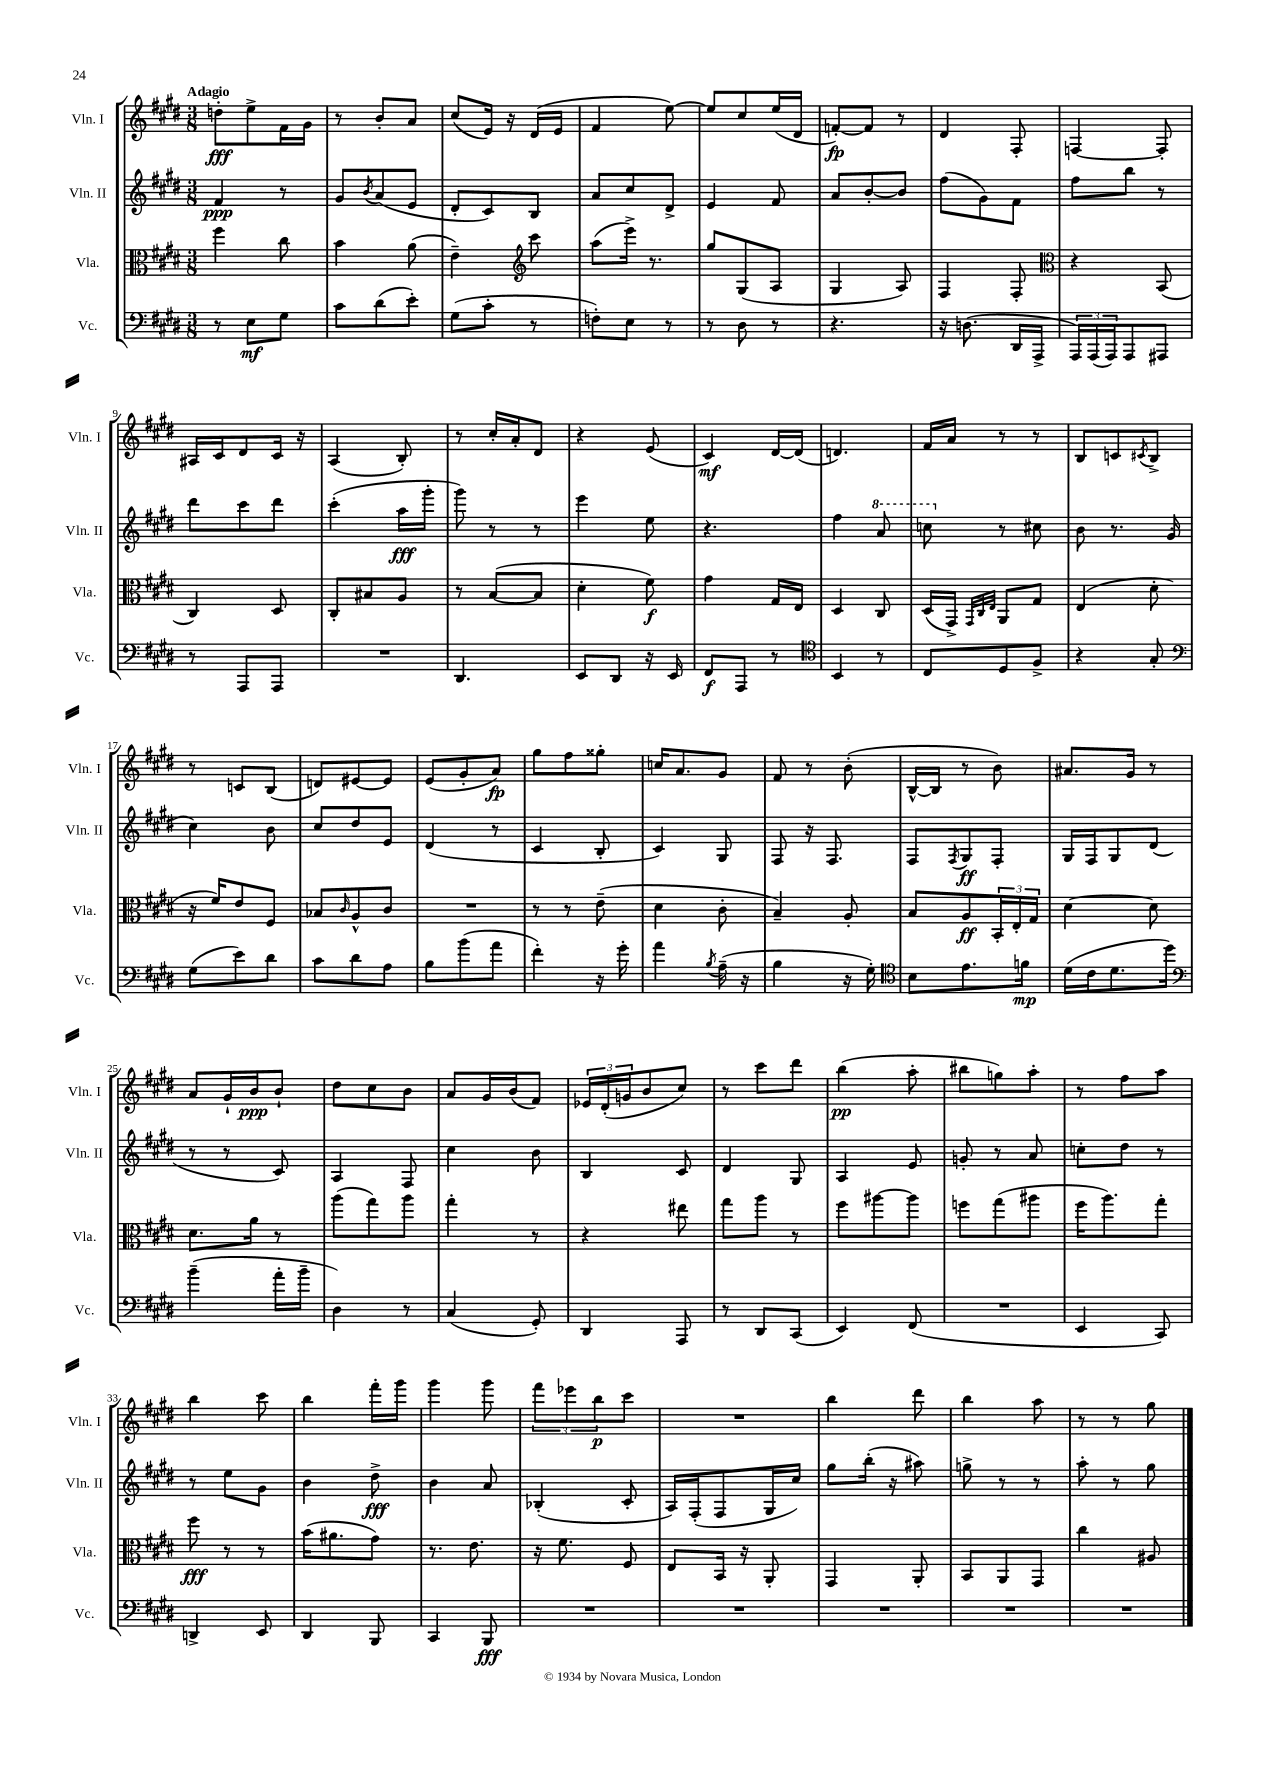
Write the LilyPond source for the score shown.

<<
\new StaffGroup <<
\new Staff = "s0" \with { instrumentName = "Vln. I" shortInstrumentName = "Vln. I" } {
    \clef treble \key e \major \numericTimeSignature \time 3/8 \tempo "Adagio"
    d''8-.\fff e''8-> fis'16 gis'16 |
    r8 b'8-. a'8 |
    cis''8( e'16) r16 dis'16( e'16 |
    fis'4 e''8~) |
    e''8 cis''8 e''16( dis'16 |
    f'8~-.\fp) f'8 r8 |
    dis'4 fis8-. |
    f4~ f8-. |
    ais16 cis'16 dis'8 cis'16 r16 |
    a4( b8-.) |
    r8 cis''16-. a'16-. dis'8 |
    r4 e'8( |
    cis'4\mf) dis'16~ dis'16( |
    d'4.) |
    fis'16 a'16 r8 r8 |
    b8 c'8 \acciaccatura { cis'8 } b8-> |
    r8 c'8 b8( |
    d'8) eis'8~ eis'8 |
    e'8( gis'8-. a'8\fp) |
    gis''8 fis''8 gisis''8-. |
    c''16 a'8. gis'8 |
    fis'8 r8 b'8-.( |
    b16~-^ b16 r8 b'8) |
    ais'8. gis'16 r8 |
    a'8 gis'16-! b'16\ppp b'8-! |
    dis''8 cis''8 b'8 |
    a'8 gis'16 b'16( fis'8) |
    \tuplet 3/2 { ees'16 dis'16-.( g'16 } b'8 cis''8) |
    r8 cis'''8 dis'''8 |
    b''4\pp( a''8-. |
    bis''8 g''8) a''8-. |
    r8 fis''8 a''8 |
    b''4 cis'''8 |
    b''4 fis'''16-. gis'''16 |
    gis'''4 gis'''8 |
    \tuplet 3/2 { fis'''8 ees'''8 b''8\p } cis'''8 |
    R4. |
    b''4 dis'''8 |
    b''4 a''8 |
    r8 r8 gis''8 \bar "|." |
}
\new Staff = "s1" \with { instrumentName = "Vln. II" shortInstrumentName = "Vln. II" } {
    \clef treble \key e \major \numericTimeSignature \time 3/8
    fis'4\ppp r8 |
    gis'8 \acciaccatura { b'8 } a'8( e'8 |
    dis'8-. cis'8) b8 |
    a'8 cis''8 dis'8-> |
    e'4 fis'8 |
    a'8 b'8~-. b'8 |
    fis''8( gis'8) fis'8 |
    fis''8 b''8 r8 |
    dis'''8 cis'''8 dis'''8 |
    cis'''4-.( a''16\fff gis'''16-. |
    gis'''8) r8 r8 |
    e'''4 e''8 |
    r4. |
    fis''4 \ottava #1 a''8 |
    c'''8 \ottava #0 r8 cis''!8 |
    b'8 r8. gis'16( |
    cis''4) b'8 |
    cis''8 dis''8 e'8 |
    dis'4( r8 |
    cis'4 b8-. |
    cis'4) gis8 |
    fis8 r16 fis8. |
    fis8 \acciaccatura { fis8 } gis8\ff fis8-. |
    gis16 fis16 gis8 dis'8( |
    r8 r8 cis'8) |
    a4 fis8 |
    cis''4 b'8 |
    b4 cis'8 |
    dis'4 gis8 |
    a4 e'8 |
    g'8-. r8 a'8 |
    c''8-. dis''8 r8 |
    r8 e''8 gis'8 |
    b'4 dis''8->\fff |
    b'4 a'8 |
    bes4-.( cis'8-. |
    a16) fis16-.( fis8 gis16 cis''16) |
    gis''8 b''16-.( r16 ais''8) |
    g''8-> r8 r8 |
    a''8-. r8 gis''8 \bar "|." |
}
\new Staff = "s2" \with { instrumentName = "Vla." shortInstrumentName = "Vla." } {
    \clef alto \key e \major \numericTimeSignature \time 3/8
    fis''4 cis''8 |
    b'4 a'8( |
    e'4--) \clef treble cis'''8 |
    a''8( e'''16->) r8. |
    gis''8 gis8( a8 |
    gis4 a8) |
    fis4 fis8-. |
    \clef alto r4 b,8( |
    cis4) dis8 |
    cis8-. bis8 a8 |
    r8 b8~( b8 |
    dis'4-. fis'8\f) |
    gis'4 gis16 e16 |
    dis4 cis8 |
    dis16( gis,16->) \grace { gis,32 cis32 e32 } a,8 gis8 |
    e4( dis'8-. |
    r16 fis'16) e'8 fis8 |
    bes8 \grace { cis'16 } a8-^ cis'8 |
    R4. |
    r8 r8 e'8--( |
    dis'4 cis'8-. |
    b4--) a8-. |
    b8 a8\ff \tuplet 3/2 { b,16-. e16-. gis16 } |
    dis'4~ dis'8 |
    dis'8. a'16 r8 |
    a''8( gis''8) a''8 |
    gis''4-. r8 |
    r4 eis''8 |
    gis''8 a''8 r8 |
    fis''8 ais''8~ ais''8 |
    f''8 gis''8( ais''8 |
    fis''16 a''8.) gis''8-. |
    fis''8\fff r8 r8 |
    b'16( ais'8. gis'8) |
    r8. e'8. |
    r16 fis'8. fis8 |
    e8 b,16 r16 a,8-. |
    gis,4 a,8-. |
    b,8 a,8 gis,8 |
    cis''4 ais8 \bar "|." |
}
\new Staff = "s3" \with { instrumentName = "Vc." shortInstrumentName = "Vc." } {
    \clef bass \key e \major \numericTimeSignature \time 3/8
    r8 e8\mf gis8 |
    cis'8 dis'8( e'8-.) |
    gis8( cis'8-. r8 |
    f8-.) e8 r8 |
    r8 dis8 r8 |
    r4. |
    r16 d8.( dis,16 a,,16-> |
    \tuplet 3/2 { a,,16) a,,16( a,,16) } a,,8 ais,,8 |
    r8 a,,8 a,,8 |
    R4. |
    dis,4. |
    e,8 dis,8 r16 e,16 |
    fis,8\f a,,8 r8 |
    \clef tenor b,4 r8 |
    cis8 dis8 fis8-> |
    r4 gis8-. |
    \clef bass gis8( e'8) dis'8 |
    cis'8 dis'8 a8 |
    b8 b'8( a'8 |
    fis'4-.) r16 gis'16-. |
    a'4 \acciaccatura { b8 } a16--( r16 |
    b4 r16 gis16-.) |
    \clef tenor b8 e'8. f'16\mp |
    dis'16( cis'16 dis'8. dis''16) |
    \clef bass b'4--( a'16-. b'16-- |
    dis4) r8 |
    cis4( gis,8-.) |
    dis,4 a,,8 |
    r8 dis,8 cis,8( |
    e,4) fis,8( |
    R4. |
    e,4 cis,8) |
    d,4-> e,8 |
    dis,4 b,,8 |
    cis,4 b,,8\fff |
    R4. |
    R4. |
    R4. |
    R4. |
    R4. \bar "|." |
}
>>
>>
